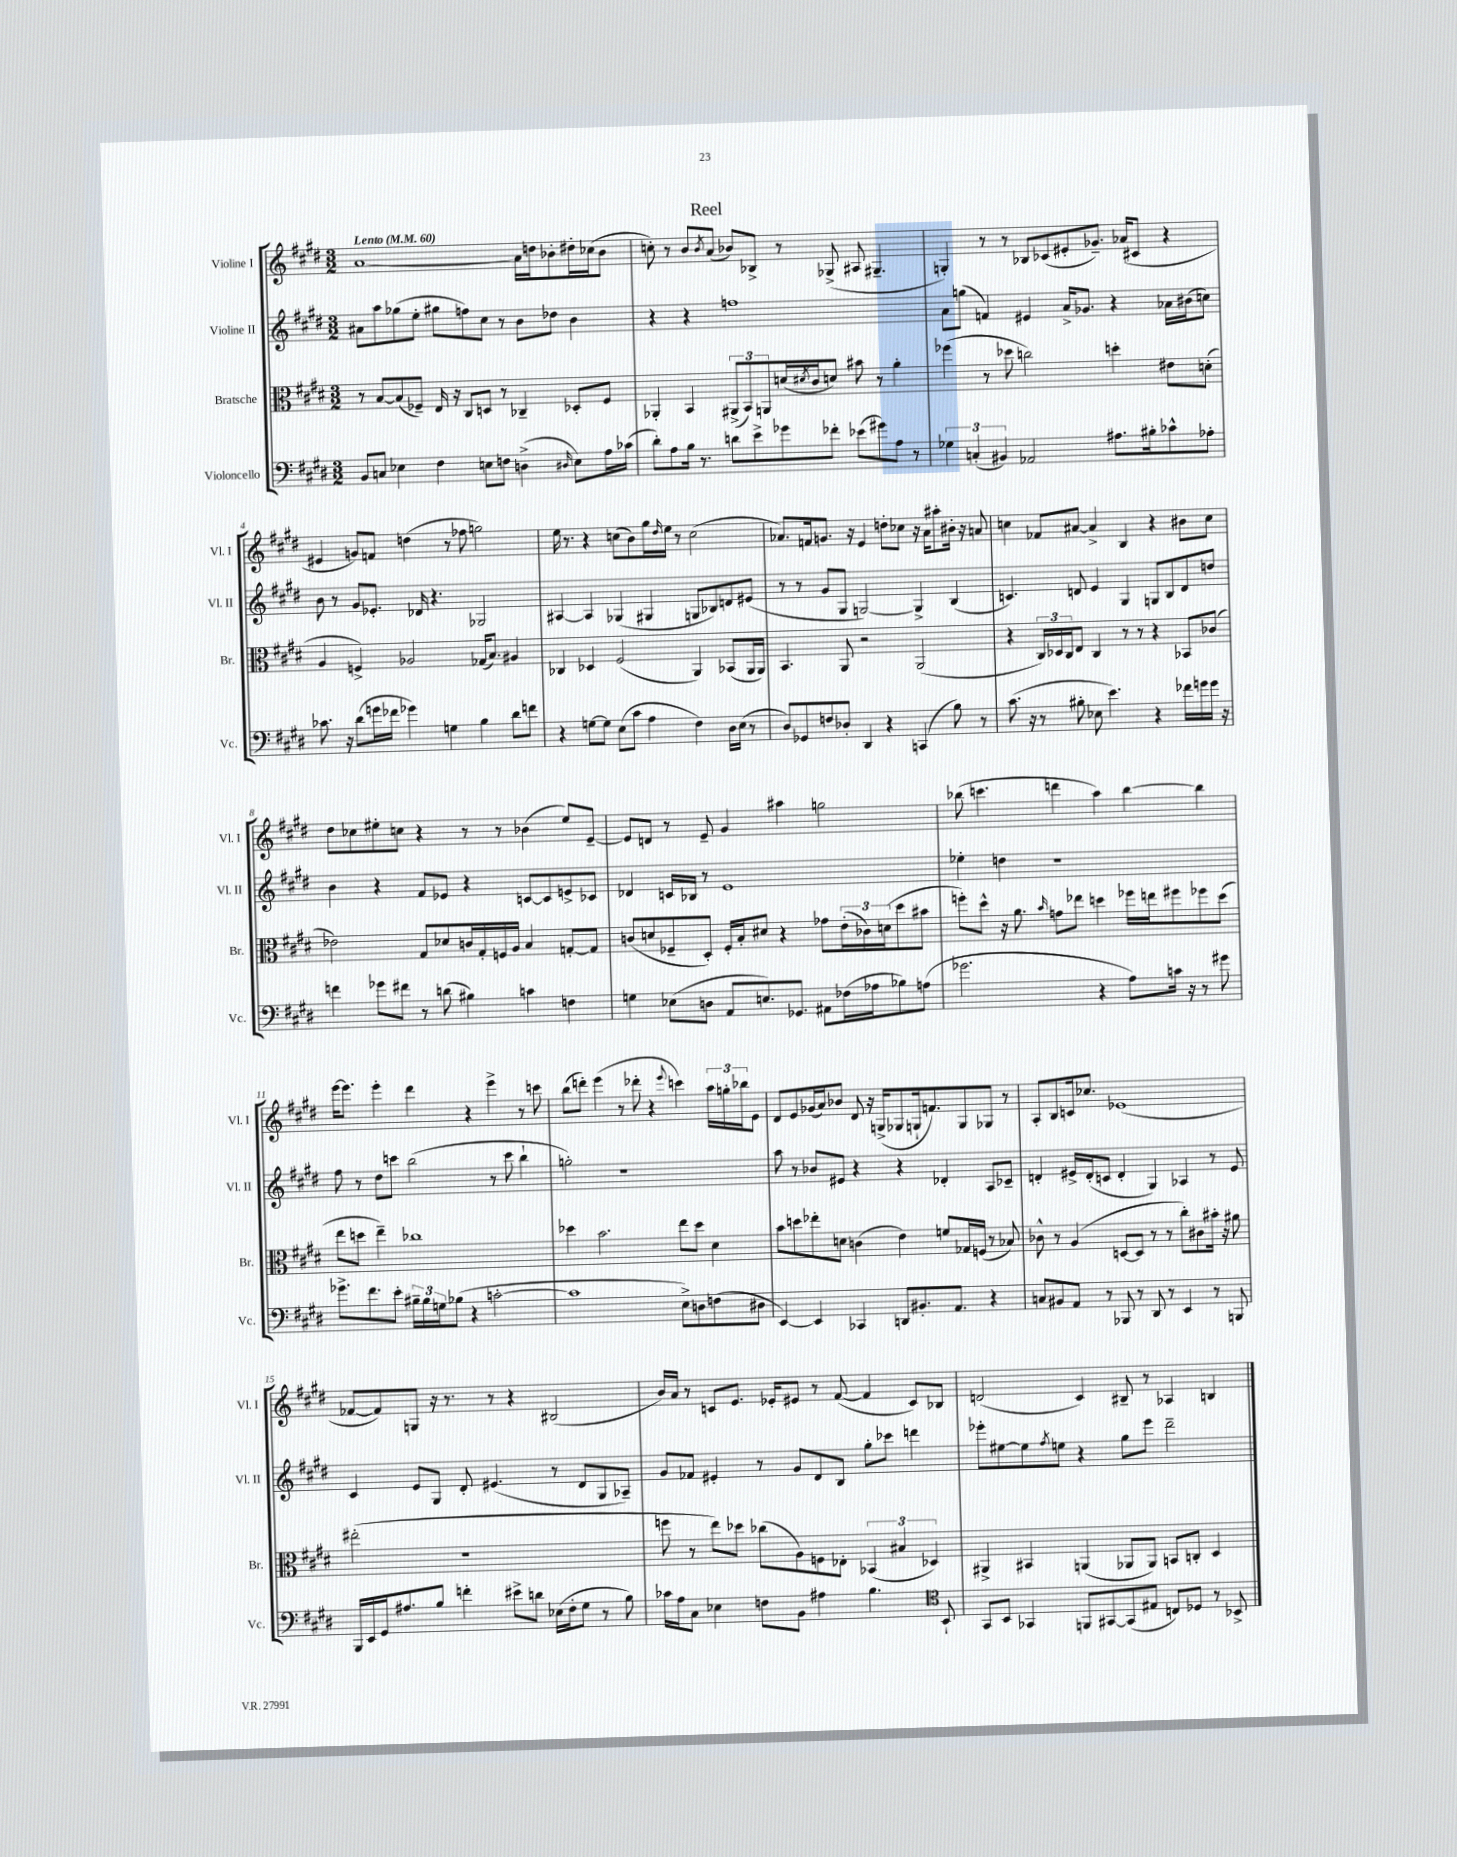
\header { title = "Reel" }
<<
\new StaffGroup <<
\new Staff = "s0" \with { instrumentName = "Violine I" shortInstrumentName = "Vl. I" } {
    \clef treble \key e \major \numericTimeSignature \time 3/2 \tempo "Lento" 4 = 60
    a'1~ a'16 d''16 bes'8-. dis''16-. ces''16( bes'8 |
    c''8-.) r8 b'8 \acciaccatura { b'8 } a'8( bes'8) bes8-> r8 ges8->( ais8 gis4.-- |
    g4-.) r8 r8 bes8 ces'8( eis'8-. ges'8.--) aes'16( cis'8 r4 |
    eis'4 g'8) f'8 d''4( r8 fes''8 g''2) |
    e''16 r8. r4 c''8( b'8) gis''16 \grace { dis''16 } e''16 r8 c''2( |
    aes'8.) f'16 g'8. r16 e'4 d''8-. ces''8 r16 aes'16 ais''8-. bis'16-. r16 a'8 |
    c''4 fes'8 ais'8~ ais'4-> b4 r4 bis'8 c''8 |
    dis''8 ces''8 eis''8-. c''8 r4 r8 r8 bes'4( eis''8) e'8~-- |
    e'8 d'8 r8 e'8-- gis'4 ais''4 g''2 |
    bes''8( c'''4. d'''4 a''4) bes''4~ bes''4 |
    e'''16~ e'''8. e'''4-. dis'''4 r4 e'''4-> r8 c'''8 |
    b''8( d'''8-.) e'''4( r8 des'''8-. r4 \appoggiatura { e'''8 } c'''4) \tuplet 3/2 { a''16 g''16-. bes''16 } e'8 |
    dis'8 e'8 ges'16( a'16) bes'8 dis'8 r16 g16->( ges8 g16-! f'8.) g8 ges8 r8 |
    a8-. b8 c'16 ces''8. ees'1( |
    fes'8~ fes'8) g8 r16 r8. r8 r4 bis2( |
    b'16) a'16 r8 c'8 e'8. ees'16-. eis'8 r8 fis'8~( fis'4 c'8) bes8 |
    d'2( cis'4) bis8-- r8 aes4 b4 \bar "|." |
}
\new Staff = "s1" \with { instrumentName = "Violine II" shortInstrumentName = "Vl. II" } {
    \clef treble \key e \major \numericTimeSignature \time 3/2
    ais'8 a''8 ges''8( e''8-. gis''8 f''8) cis''8 r8 b'8 des''8 b'4 |
    r4 r4 f''1 |
    a'8 g''8( f'4) eis'4 a'16-> ges'8. r4 aes'16 bis'16( c''8) |
    b'8 r8 gis'8 ees'8.-. des'16 r4. ges2 |
    ais4~ ais4 ges4( gis4 g8 bes8) d'8 eis'8( |
    r8 r8 gis'8 gis8 g2~) g4-> b4( |
    c'4.) d'8 e'4 gis4 g8 b8 d'8 d''8 |
    b'4 r4 fis'8 ees'8 r4 c'8~ c'8 e'8-> ces'8 |
    des'4 c'16 bes16 r8 e'1 |
    ees''4-. d''4 r1 |
    fis''8 r8 dis''8 c'''8 b''2( r8 c'''8 b''4-! |
    g''2-.) r1 |
    a''8 r8 bes'8 eis'8 r4 r4 des'4-. a8 ces'8-- |
    d'4-. eis'16-> d'16-.( c'8 d'4-. gis4) aes4 r8 eis'8 |
    cis'4 e'8 gis8 dis'8-. eis'4.( r8 dis'8 gis8 aes8--) |
    gis'8 fes'8 eis'4-. r8 gis'8 dis'8 b8 gis''8-. ces'''8 d'''4 |
    ees'''8-. eis''8~ eis''8 \acciaccatura { fis''8 } e''8 r4 gis''8 ees'''8 dis'''2-- \bar "|." |
}
\new Staff = "s2" \with { instrumentName = "Bratsche" shortInstrumentName = "Br." } {
    \clef alto \key e \major \numericTimeSignature \time 3/2
    r8 b8~ b8( fes8--) e16 r16 cis8 d8 r8 ces4-- des8-. fes8 |
    aes,4-. b,4 \tuplet 3/2 { ais,8->( b,8) a,8 } d'16( \acciaccatura { dis'8 } cis'16 d'8) bis'8 r8 a'4-. |
    fes''4( r8 des''8 c''2) d''4-. eis'8 d'8-.( |
    a4 f4->) aes2 ges16( b8.) ais4 |
    ces4 des4 fis2( a,4) bes,8( a,16 a,16) |
    b,4. a,8 r2 a,2( |
    r4 \tuplet 3/2 { cis16) des16 cis16 } e8 cis4 r8 r8 r4 bes,8 ces'8( |
    ees'2) gis8 des'8 c'16 gis16-. f16 a16 b4 g8~-. g8 |
    c'8( d'8 fes8-- dis8-.) fes16-. b16-. dis'8 r4 ges'8 \tuplet 3/2 { e'16-.( ces'16) d'16( } dis''8 bis'8 |
    f''8-.) dis''8-^ r16 a'8. \grace { b'16 } g'8 ees''8 d''4 fes''16 e''16 fis''8 fes''8 d''8( |
    e''8 d''8 e''4--) ces''1 |
    des''4 b'2. e''8 des''8 dis'4 |
    b'8 d''8 ees''8-. d'8 c'4( e'4) f'8 ges16 f16( r8 bes8) |
    ces'8-^ r8 a4( d8~ d8 r8 r8 cis''8-.) cis'8 bis'16-. r16 ais'8 |
    eis''2-.( r1 |
    f''8 r8 e''8) des''8 ces''8( a8) f8 ees8-. \tuplet 3/2 { bes,4( bis4 des4) } |
    ais,4-> bis,4 a,4( aes,8 aes,8) b,8 c8-. dis4 \bar "|." |
}
\new Staff = "s3" \with { instrumentName = "Violoncello" shortInstrumentName = "Vc." } {
    \clef bass \key e \major \numericTimeSignature \time 3/2
    b,8 c8 ees4 fis4 e8 f8 d4->( \grace { dis16 } e8) a16 ces'16( |
    dis'8-.) a8 b16 r8. d'8 e'8-> ges'8 fes'8-. ees'8( gis'8) a8 r8 |
    \tuplet 3/2 { ges4 c4-.( bis,4) } aes,2 ais8. bis16-. ces'8-^ aes8-. |
    ces'8. r16 dis'8( g'16 fes'16 ges'4) g4 b4 dis'8 f'8 |
    r4 g8~ g8 e8( cis'8 a4 fis4) dis16 e16( r8 |
    dis8) ges,8 f8 des8-. dis,4 r4 c,4( b8) r8 |
    cis'8.( r16 r8 bis8-. ees8 e'4.) r4 fes'16 g'16 g'16 r16 |
    f'4 ges'8 fis'8 r8 d'8( bis4) c'4 f4 |
    g4 ees8( d8 a,8 e8.) ges,8. ais,8 fes16( aes16 bes8) a8( |
    ges'2. r4 a8) c'16 r16 r8 gis'8 |
    ges'8.-> fis'8. e'8-. \tuplet 3/2 { bis16-- bis16 g16 } bes8( r4 c'2~-. |
    c'1 e8->) d8 f8( dis8 |
    e,4~) e,4 ces,4 d,8 bis,8.-. a,8. r4 |
    c8 bis,8 a,8 r8 bes,,8 r8 dis,8 r8 e,4 r8 b,,8 |
    b,,16 e,16 gis,16 ais8. b8 f'4-. eis'8-> d'8 ees16( fis16-. gis8 r8 b8) |
    ces'16 a16 cis8 ees4 f8 b,8 ais4 b4. \clef tenor b,8-! |
    gis,8 b,8 ges,4 f,8 gis,8~ gis,8( eis8 c8) des8 r8 bes,8-> \bar "|." |
}
>>
>>
